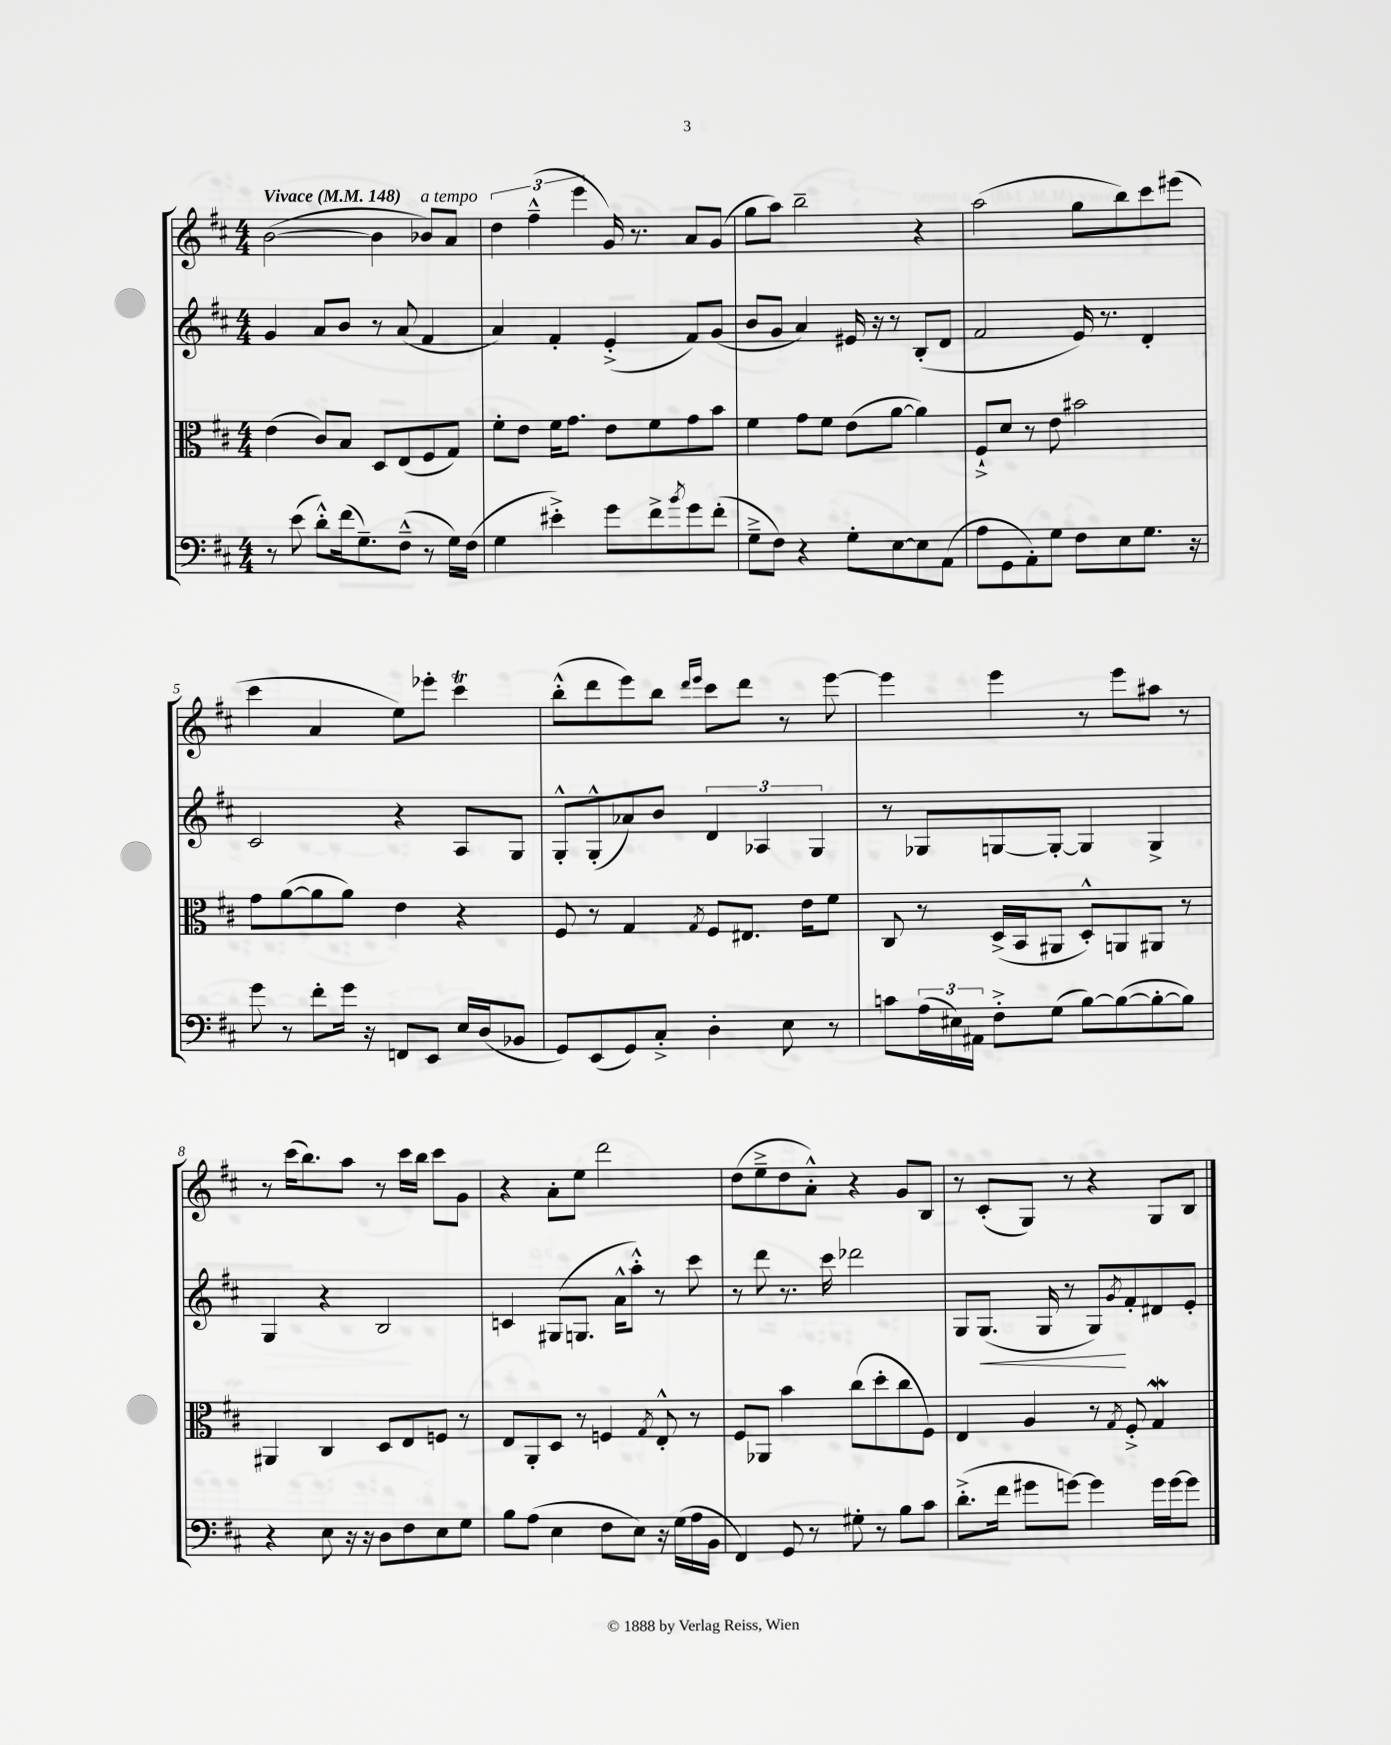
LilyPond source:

<<
\new StaffGroup <<
\new Staff = "s0" {
    \clef treble \key d \major \numericTimeSignature \time 4/4 \tempo "Vivace" 4 = 148
    b'2~( b'4 bes'8^\markup { \italic "a tempo" }) a'8 |
    \tuplet 3/2 { d''4 fis''4---^( e'''4 } g'16) r8. a'8 g'8( |
    g''8 a''8) b''2-- r4 |
    a''2( g''8 b''8) cis'''8 eis'''8( |
    cis'''4 a'4 e''8) ees'''8-. cis'''4\trill |
    b''8-.-^( d'''8 e'''8) b''8 \grace { d'''16 e'''16 } cis'''8 d'''8 r8 e'''8~ |
    e'''4 e'''4 r8 e'''8 ais''8 r8 |
    r8 cis'''16( b''8.) a''8 r8 cis'''16 b''16 cis'''8 g'8 |
    r4 a'8-. e''8 d'''2 |
    d''8( e''8---> d''8 a'8-.-^) r4 g'8 b8 |
    r8 cis'8-.( g8) r8 r4 g8 b8 \bar "|." |
}
\new Staff = "s1" {
    \clef treble \key d \major \numericTimeSignature \time 4/4
    g'4 a'8 b'8 r8 a'8( fis'4 |
    a'4) fis'4-. e'4-.->( fis'8) g'8( |
    b'8 g'8 a'4) eis'16 r16 r8 b8-.( d'8 |
    fis'2 e'16) r8. d'4-. |
    cis'2 r4 a8 g8 |
    g8-.-^ g8-.-^( aes'8) b'8 \tuplet 3/2 { d'4 aes4 g4 } |
    r8 ges8 g8~ g8~-. g4 g4-> |
    g4 r4 b2 |
    c'4 gis8( g8. a'16-^ a''8-.-^) r8 cis'''8 |
    r8 d'''8 r8. cis'''16 des'''2 |
    g8 g8.\<( g16 r8 g8\!) \acciaccatura { g'8 } fis'8-. dis'8 e'8-. \bar "|." |
}
\new Staff = "s2" {
    \clef alto \key d \major \numericTimeSignature \time 4/4
    e'4( cis'8) b8 d8 e8( fis8 g8) |
    fis'8-. e'8 fis'16 g'8. e'8 fis'8 g'8 b'8 |
    fis'4 g'8 fis'8 e'8( a'8~ a'4) |
    fis8-!-> d'8 r8 e'8 bis'2 |
    g'8 a'8~( a'8 a'8) e'4 r4 |
    fis8 r8 g4 \acciaccatura { g8 } fis8 eis8. e'16 fis'8 |
    cis8 r8 d16->( b,16 ais,8 d8-.-^) a,8 ais,8 r8 |
    ais,4 cis4 d8 e8 f8 r8 |
    e8 a,8-. d8 r8 f4 \acciaccatura { g8 } e8-.-^ r8 |
    fis8 aes,8 b'4 cis''8( d''8-. cis''8 fis8) |
    e4 a4 r8 \acciaccatura { g8 } fis8-.-> g4\mordent \bar "|." |
}
\new Staff = "s3" {
    \clef bass \key d \major \numericTimeSignature \time 4/4
    r8 e'8( d'8-.-^) fis'16( g8.--) fis8---^( r8 g16) fis16( |
    g4 eis'4-.->) g'8 fis'8-> \acciaccatura { b'8 } g'8 fis'8-.( |
    g8---> fis8) r4 g8-. e8~ e8 a,8( |
    a8 g,8 a,8-.) g8 fis8 e8 g8. r16 |
    g'8 r8 fis'8-. g'16 r16 f,8 e,8 e16 d16( bes,8 |
    g,8) e,8( g,8) cis8-.-> d4-. e8 r8 |
    c'8 \tuplet 3/2 { a16( eis16) ais,16 } fis8-.-> g8( b8~) b8~( b8~-. b8) |
    r4 e8 r16 r16 d8 fis8 e8 g8 |
    b8 a8( e4 fis8 e8) r16 g16( a16 b,16 |
    fis,4) g,8 r8 gis8-. r8 b8 cis'8 |
    d'8.-.->( fis'16 gis'8 g'8~) g'4 g'16 g'16~ g'8 \bar "|." |
}
>>
>>
